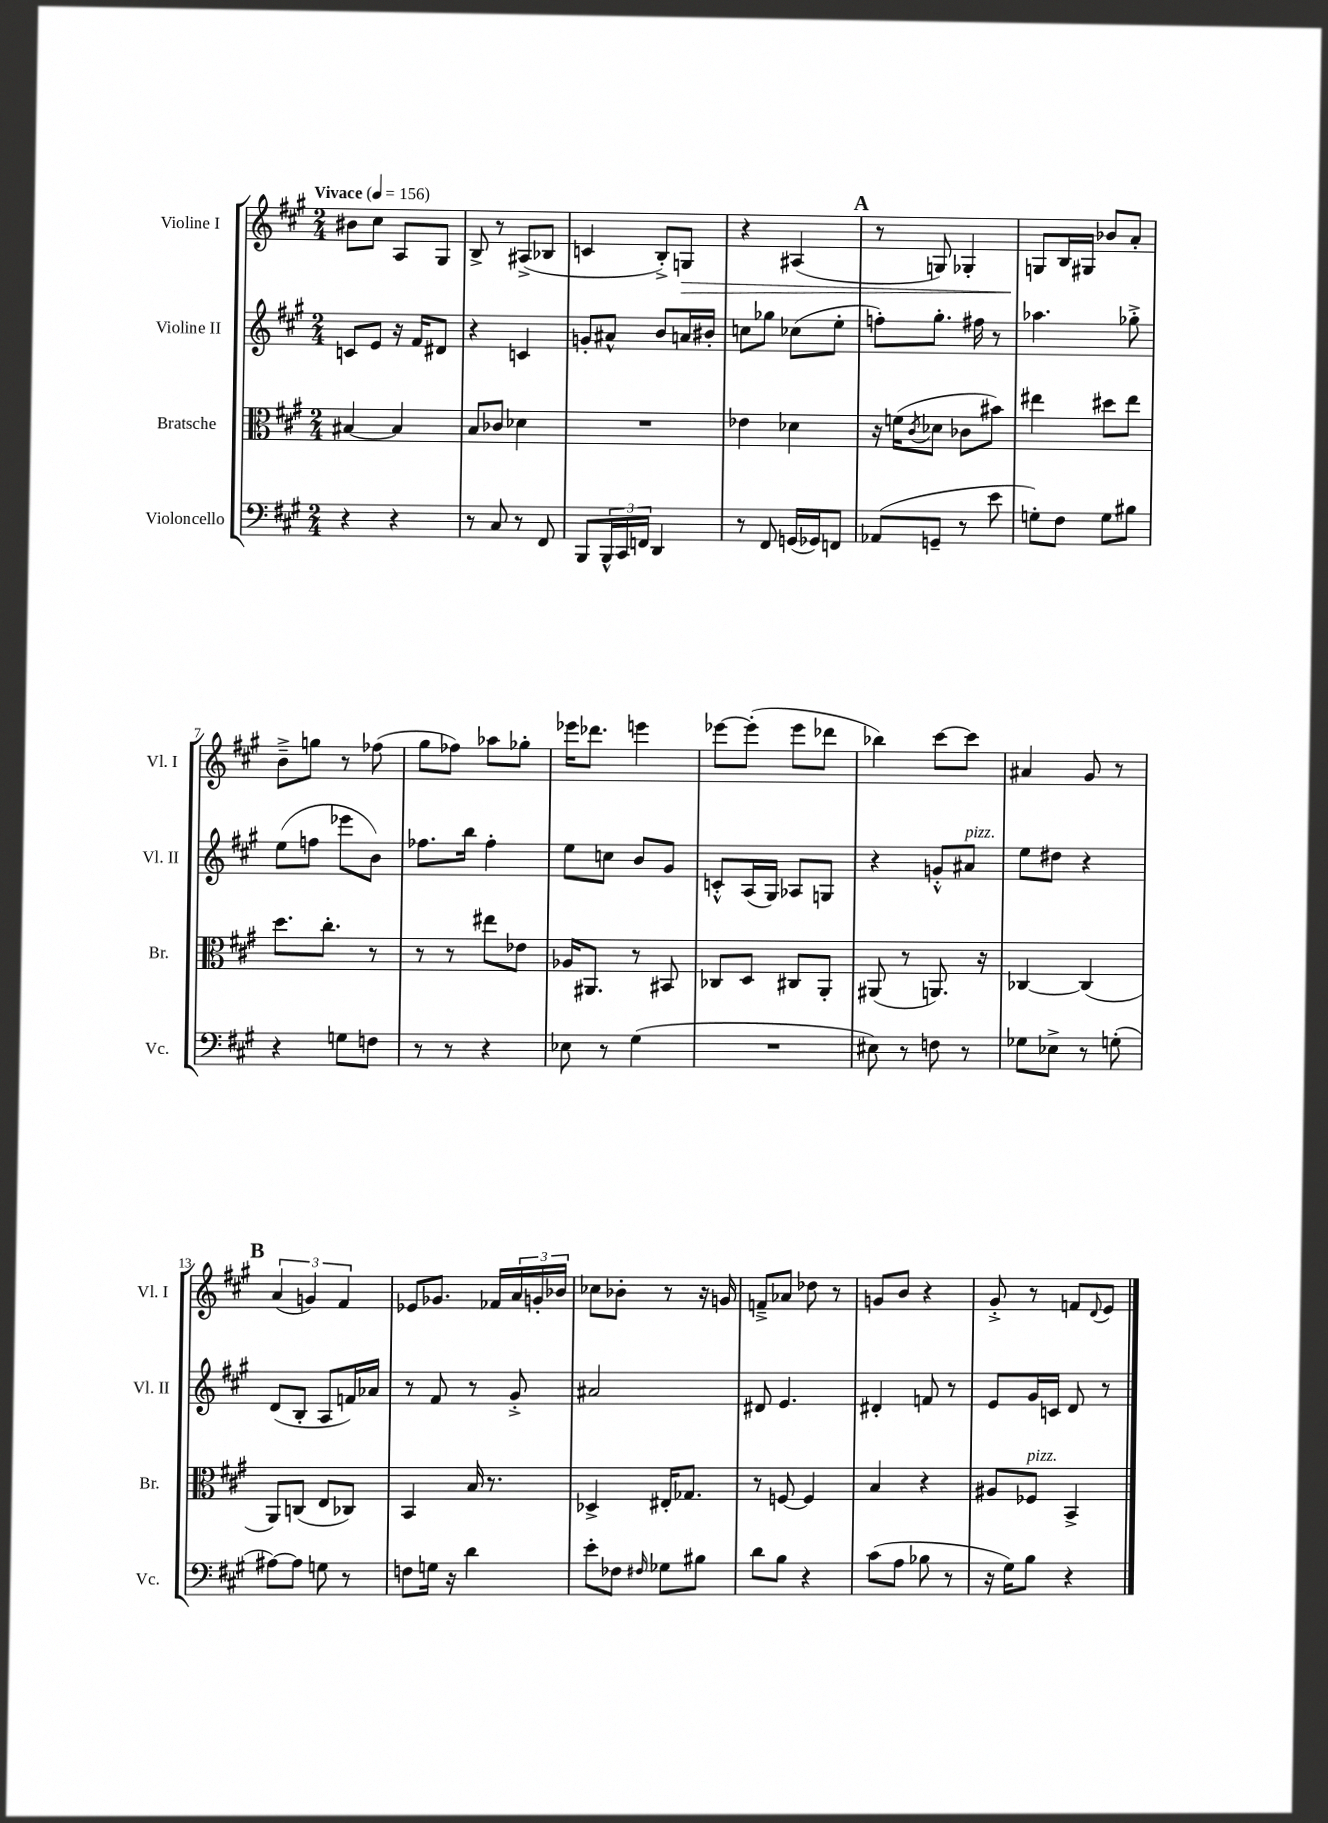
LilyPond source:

<<
\new StaffGroup <<
\new Staff = "s0" \with { instrumentName = "Violine I" shortInstrumentName = "Vl. I" } {
    \clef treble \key a \major \numericTimeSignature \time 2/4 \tempo "Vivace" 4 = 156
    bis'8 cis''8 a8 gis8 |
    b8-> r8 ais8->( bes8 |
    c'4 b8-.->) g8\> |
    r4 ais4( |
    \mark \markup { \bold "A" } r8 g8) ges4-. |
    g8\! b16 gis16 bes'8 a'8-. |
    b'8---> g''8 r8 fes''8( |
    gis''8 fes''8) aes''8 ges''8-. |
    ees'''16 des'''8. e'''4 |
    ees'''8~ ees'''8-.( ees'''8 des'''8 |
    bes''4) cis'''8~ cis'''8 |
    ais'4 gis'8 r8 |
    \mark \markup { \bold "B" } \tuplet 3/2 { a'4( g'4) fis'4 } |
    ees'8 ges'8. fes'16 \tuplet 3/2 { a'16 g'16-. bes'16 } |
    ces''8 bes'8-. r8 r16 g'16 |
    f'8---> aes'8 des''8 r8 |
    g'8 b'8 r4 |
    gis'8-.-> r8 f'8 \appoggiatura { d'8 } e'8 \bar "|." |
}
\new Staff = "s1" \with { instrumentName = "Violine II" shortInstrumentName = "Vl. II" } {
    \clef treble \key a \major \numericTimeSignature \time 2/4
    c'8 e'8 r16 fis'16 dis'8 |
    r4 c'4 |
    g'8-. ais'8-^ b'8 a'16 bis'16-. |
    c''8 ges''8 ces''8( e''8-. |
    \mark \markup { \bold "A" } f''8-.) gis''8.-. fis''16 r8 |
    aes''4. ges''8-.-> |
    e''8( f''8 ees'''8 b'8) |
    fes''8. b''16 fes''4-. |
    e''8 c''8 b'8 gis'8 |
    c'8-.-^ a16( gis16) aes8 g8 |
    r4 g'8-.-^ ais'8^\markup { \italic "pizz." } |
    e''8 dis''8 r4 |
    \mark \markup { \bold "B" } d'8( b8-. a8 f'16) aes'16 |
    r8 fis'8 r8 gis'8-.-> |
    ais'2 |
    dis'8 e'4. |
    dis'4-. f'8 r8 |
    e'8 gis'16 c'16 d'8 r8 \bar "|." |
}
\new Staff = "s2" \with { instrumentName = "Bratsche" shortInstrumentName = "Br." } {
    \clef alto \key a \major \numericTimeSignature \time 2/4
    bis4~ bis4 |
    b8 ces'8 des'4 |
    R2 |
    ees'4 des'4 |
    \mark \markup { \bold "A" } r16 f'16( \acciaccatura { cis'8 } des'8 ces'8 bis'8) |
    eis''4 dis''8 eis''8 |
    d''8. cis''8.-. r8 |
    r8 r8 eis''8 ees'8 |
    aes16 ais,8. r8 bis,8 |
    ces8 d8 cis8 a,8-. |
    ais,8( r8 a,8.) r16 |
    ces4~ ces4( |
    \mark \markup { \bold "B" } a,8) c8( e8 ces8) |
    b,4 b16 r8. |
    des4-> eis16-. ges8. |
    r8 f8~ f4 |
    b4 r4 |
    ais8 fes8^\markup { \italic "pizz." } b,4-> \bar "|." |
}
\new Staff = "s3" \with { instrumentName = "Violoncello" shortInstrumentName = "Vc." } {
    \clef bass \key a \major \numericTimeSignature \time 2/4
    r4 r4 |
    r8 cis8 r8 fis,8 |
    b,,8 \tuplet 3/2 { b,,16-^ cis,16 f,16 } d,4 |
    r8 fis,8 g,16( ges,16) f,8 |
    \mark \markup { \bold "A" } aes,8( g,8-- r8 e'8 |
    g8-.) fis8 g8 bis8 |
    r4 g8 f8 |
    r8 r8 r4 |
    ees8 r8 gis4( |
    R2 |
    eis8) r8 f8 r8 |
    ges8 ees8-> r8 g8-.( |
    \mark \markup { \bold "B" } ais8~) ais8 g8 r8 |
    f8 g16 r16 d'4 |
    e'8-. fes8 \grace { fis16 } ges8 bis8 |
    d'8 b8 r4 |
    cis'8( a8 bes8 r8 |
    r16 gis16) b8 r4 \bar "|." |
}
>>
>>
